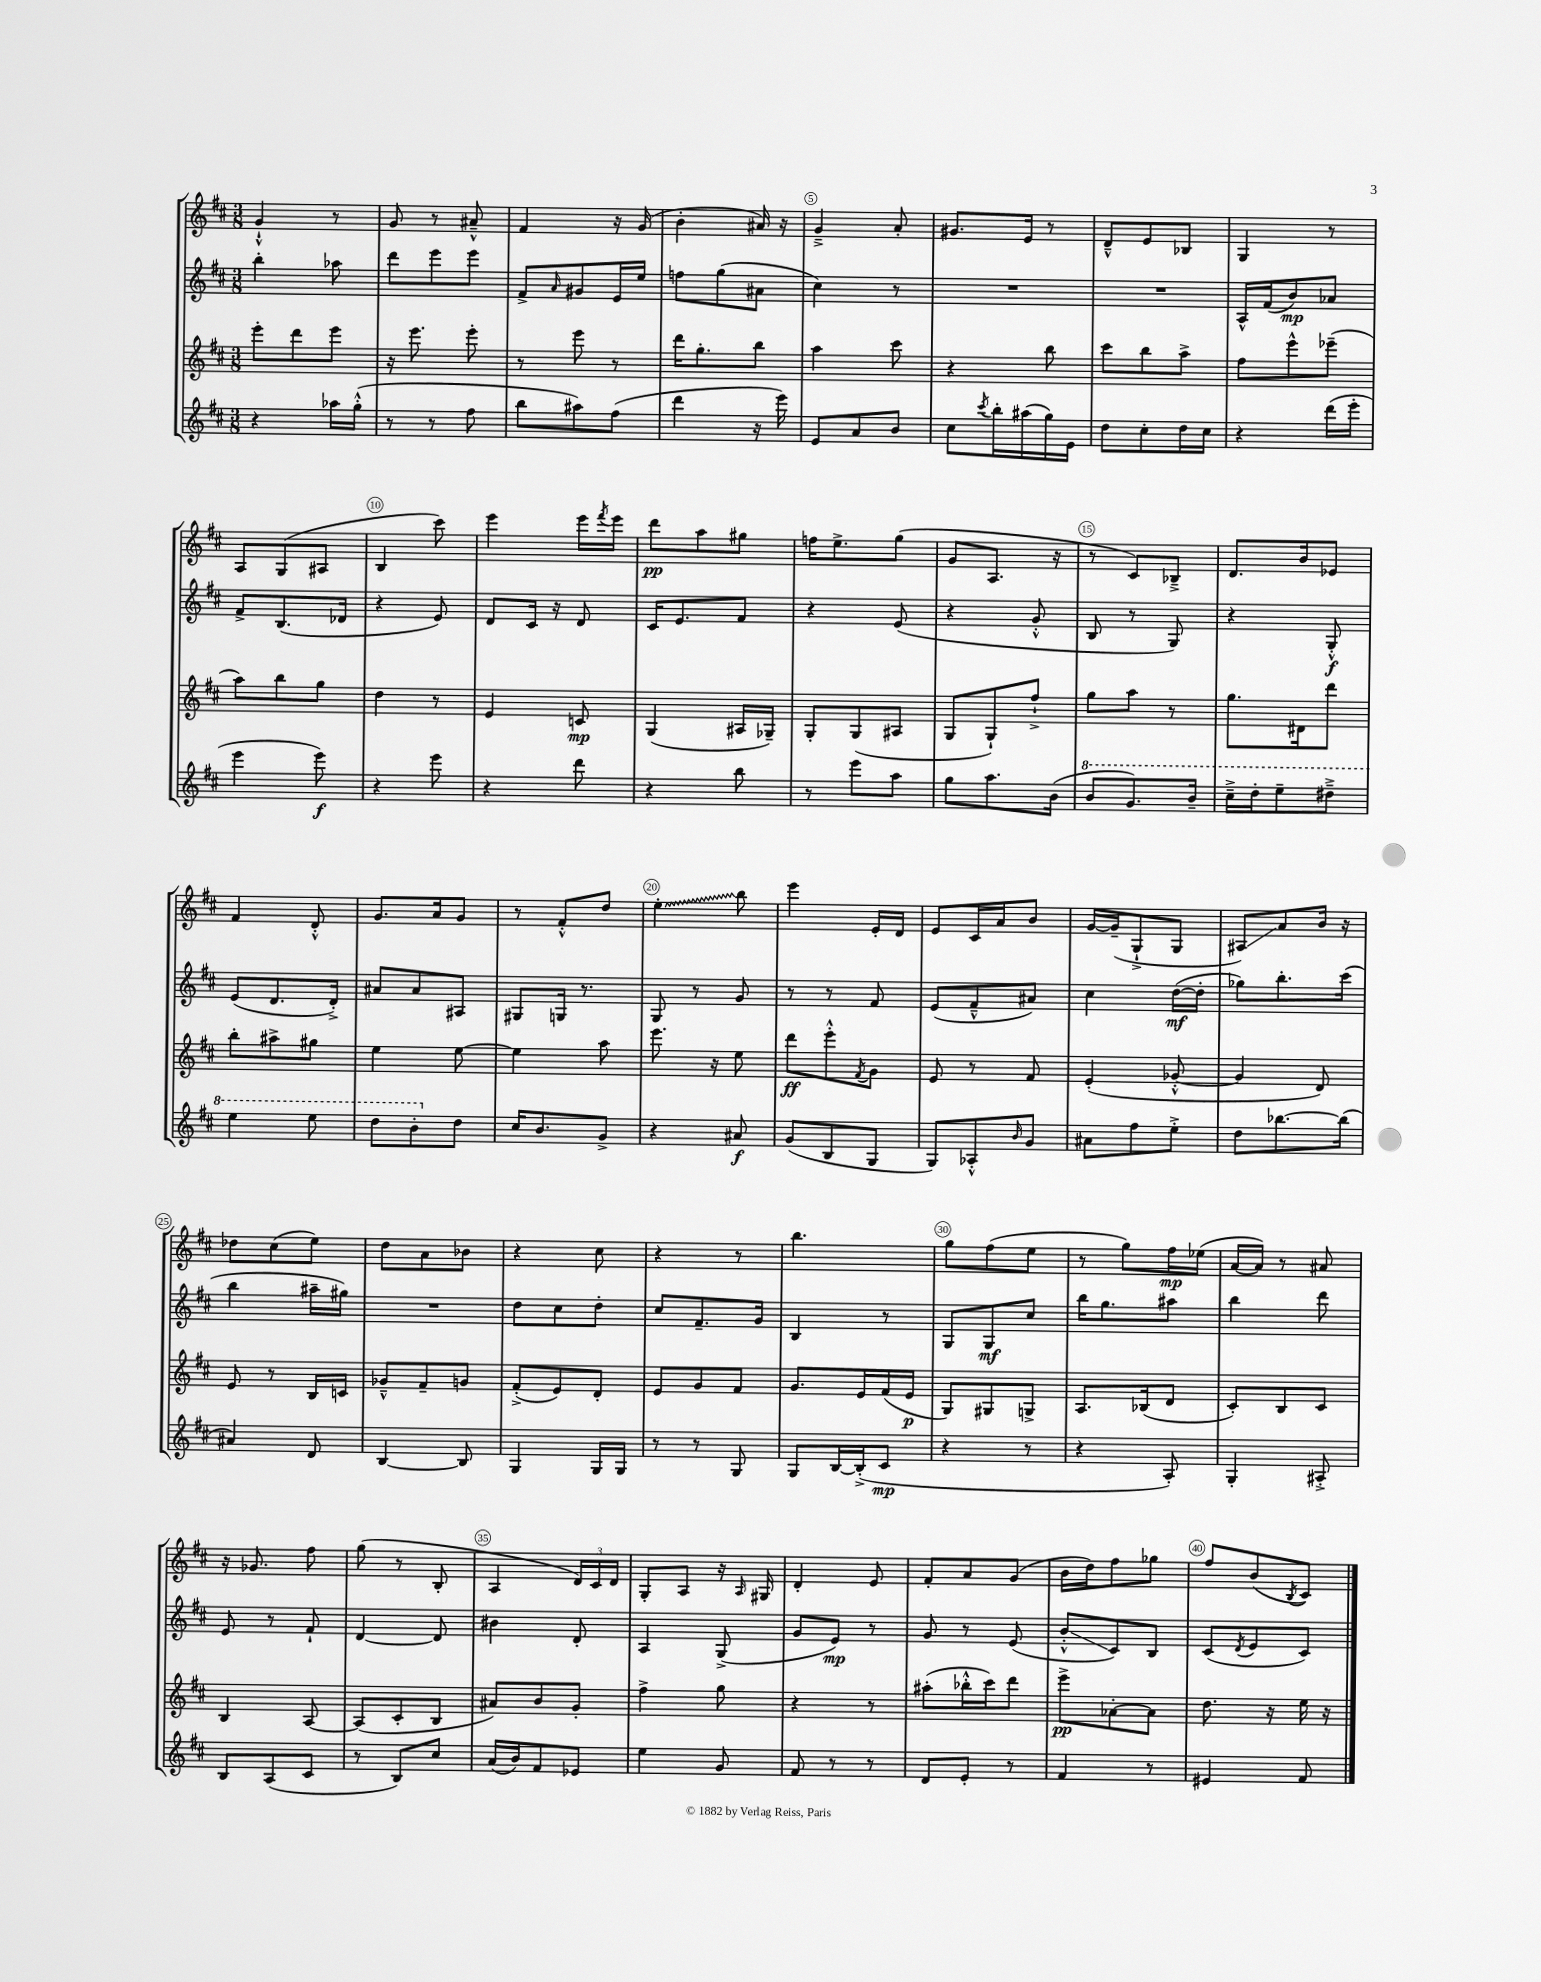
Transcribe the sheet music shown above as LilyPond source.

<<
\new StaffGroup <<
\new Staff = "s0" {
    \clef treble \key d \major \numericTimeSignature \time 3/8
    g'4-!-^ r8 |
    g'8 r8 ais'8---^ |
    fis'4 r16 g'16( |
    b'4-. ais'16) r16 |
    g'4---> a'8-. |
    gis'8. e'16 r8 |
    d'8---^ e'8 bes8 |
    g4 r8 |
    a8 g8( ais8 |
    b4 cis'''8) |
    e'''4 e'''16 \acciaccatura { fis'''8 } e'''16 |
    d'''8\pp a''8 gis''8 |
    f''16 e''8.-> g''8( |
    g'8 a8. r16 |
    r8 cis'8) bes8---> |
    d'8. b'16 ees'8 |
    fis'4 d'8-.-^ |
    g'8. a'16 g'8 |
    r8 fis'8-.-^ d''8 |
    \once \override Glissando.style = #'zigzag e''4-.\glissando b''8 |
    e'''4 e'16-. d'16 |
    e'8 cis'16 a'16 b'8 |
    g'16~ g'16--( g8-!-> g8 |
    ais8\glissando) a'8 b'16 r16 |
    des''8 cis''8( e''8) |
    d''8 a'8 bes'8 |
    r4 cis''8 |
    r4 r8 |
    b''4. |
    g''8 fis''8( e''8 |
    r8 g''8) fis''16\mp ees''16( |
    a'16~ a'16) r8 ais'8 |
    r16 ges'8. fis''8 |
    g''8( r8 b8-. |
    a4 \tuplet 3/2 { d'16) cis'16 d'16 } |
    g8-. a8 r16 \grace { a16 } gis16 |
    d'4-. e'8 |
    fis'8-. a'8 g'8( |
    b'16 d''16) fis''8 ges''8 |
    fis''8 b'8( \acciaccatura { b8 } cis'8) \bar "|." |
}
\new Staff = "s1" {
    \clef treble \key d \major \numericTimeSignature \time 3/8
    b''4-. aes''8 |
    d'''8 e'''8 e'''8 |
    fis'8-> \grace { a'16 } gis'8 e'16 e''16 |
    f''8 g''8( ais'8 |
    cis''4) r8 |
    R4. |
    R4. |
    a16-^ fis'16( b'8\mp) aes'8 |
    fis'8-> b8.( des'16 |
    r4 e'8) |
    d'8 cis'16 r16 d'8 |
    cis'16 e'8. fis'8 |
    r4 e'8( |
    r4 g'8-.-^ |
    b8 r8 g8) |
    r4 g8-.-^\f |
    e'8( d'8. d'16-.->) |
    ais'8 ais'8 ais8 |
    gis8 g16 r8. |
    g8 r8 g'8 |
    r8 r8 fis'8 |
    e'8( fis'8---^ ais'8) |
    cis''4 d''16~\mf( d''16-. |
    ges''8) b''8.-. cis'''16( |
    b''4 ais''16-- gis''16) |
    R4. |
    d''8 cis''8 d''8-. |
    cis''8 fis'8.-- g'16 |
    b4 r8 |
    g8 g8\mf cis''8 |
    b''16 g''8. ais''8 |
    b''4 d'''8 |
    e'8 r8 fis'8-! |
    d'4~ d'8 |
    bis'4 d'8-. |
    a4 g8->( |
    g'8 e'8\mp) r8 |
    g'8 r8 e'8( |
    b'8-.-^\glissando cis'8) b8 |
    cis'8( \acciaccatura { d'8 } e'8 cis'8) \bar "|." |
}
\new Staff = "s2" {
    \clef treble \key d \major \numericTimeSignature \time 3/8
    e'''8-. d'''8 e'''8 |
    r16 e'''8. e'''8-. |
    r8 e'''8 r8 |
    d'''16 g''8.-. b''8 |
    a''4 cis'''8 |
    r4 b''8 |
    cis'''8 b''8 a''8-> |
    fis''8 e'''8-^ ees'''8--( |
    a''8) b''8 g''8 |
    d''4 r8 |
    e'4 c'8\mp |
    g4( ais16 ges16--) |
    g8-. g8( ais8 |
    g8 g8-!) fis''8-!-> |
    g''8 a''8 r8 |
    g''8. dis'16 d'''8 |
    b''8-. ais''8-> gis''8 |
    e''4 e''8~ |
    e''4 a''8 |
    e'''8. r16 e''8 |
    d'''8\ff e'''8-.-^ \acciaccatura { fis'8 } g'8 |
    e'8 r8 fis'8 |
    e'4-.( ges'8~-.-^ |
    ges'4 d'8) |
    e'8 r8 b16 c'16 |
    ges'8---^ fis'8-- g'8 |
    fis'8-.->( e'8) d'8-. |
    e'8 g'8 fis'8 |
    g'8. e'16 fis'16( e'16\p |
    g8) gis8 g8-> |
    a8. bes16( d'8 |
    cis'8-.) b8 cis'8 |
    b4 a8~ |
    a8( cis'8-. b8 |
    ais'8) b'8 g'8-. |
    fis''4-> g''8 |
    r4 r8 |
    ais''8-.( bes''16-.-^ cis'''16) d'''8 |
    e'''8->\pp aes'8~-. aes'8 |
    d''8. r16 e''16 r16 \bar "|." |
}
\new Staff = "s3" {
    \clef treble \key d \major \numericTimeSignature \time 3/8
    r4 aes''16 g''16-.-^( |
    r8 r8 fis''8 |
    b''8 ais''8) fis''8( |
    d'''4 r16 e'''16) |
    e'8 a'8 b'8 |
    cis''8 \acciaccatura { cis'''8 } b''16-. ais''16( g''16) e'16 |
    d''8 cis''8-. d''16 cis''16 |
    r4 d'''16( e'''16-. |
    e'''4 e'''8\f) |
    r4 e'''8 |
    r4 d'''8 |
    r4 b''8 |
    r8 e'''8 a''8 |
    g''8 a''8. b'16( |
    \ottava #1 b''8 g''8.) b''16-- |
    cis'''16---> d'''16-. e'''8-- dis'''8---> |
    e'''4 e'''8 |
    d'''8 b''8-. \ottava #0 d''8 |
    cis''16 b'8. g'8-> |
    r4 ais'8\f |
    g'8( b8 g8 |
    g8) aes8-.-^ \grace { b'16 } g'8 |
    ais'8 fis''8 e''8-.-> |
    d''8 bes''8.~ bes''16( |
    ais'4) d'8 |
    b4~ b8 |
    g4 g16 g16 |
    r8 r8 g8 |
    g8 b16~ b16-.->( cis'8\mp |
    r4 r8 |
    r4 a8-.) |
    g4-. ais8-.-> |
    b8 a8( cis'8 |
    r8 b8) cis''8 |
    a'16( b'16) fis'8 ees'8 |
    e''4 g'8 |
    fis'8 r8 r8 |
    d'8 e'8-. r8 |
    fis'4 r8 |
    eis'4 fis'8 \bar "|." |
}
>>
>>
\layout { \context { \Score \override BarNumber.break-visibility = ##(#f #t #t) barNumberVisibility = #(every-nth-bar-number-visible 5) \override BarNumber.stencil = #(make-stencil-circler 0.1 0.3 ly:text-interface::print) } }
